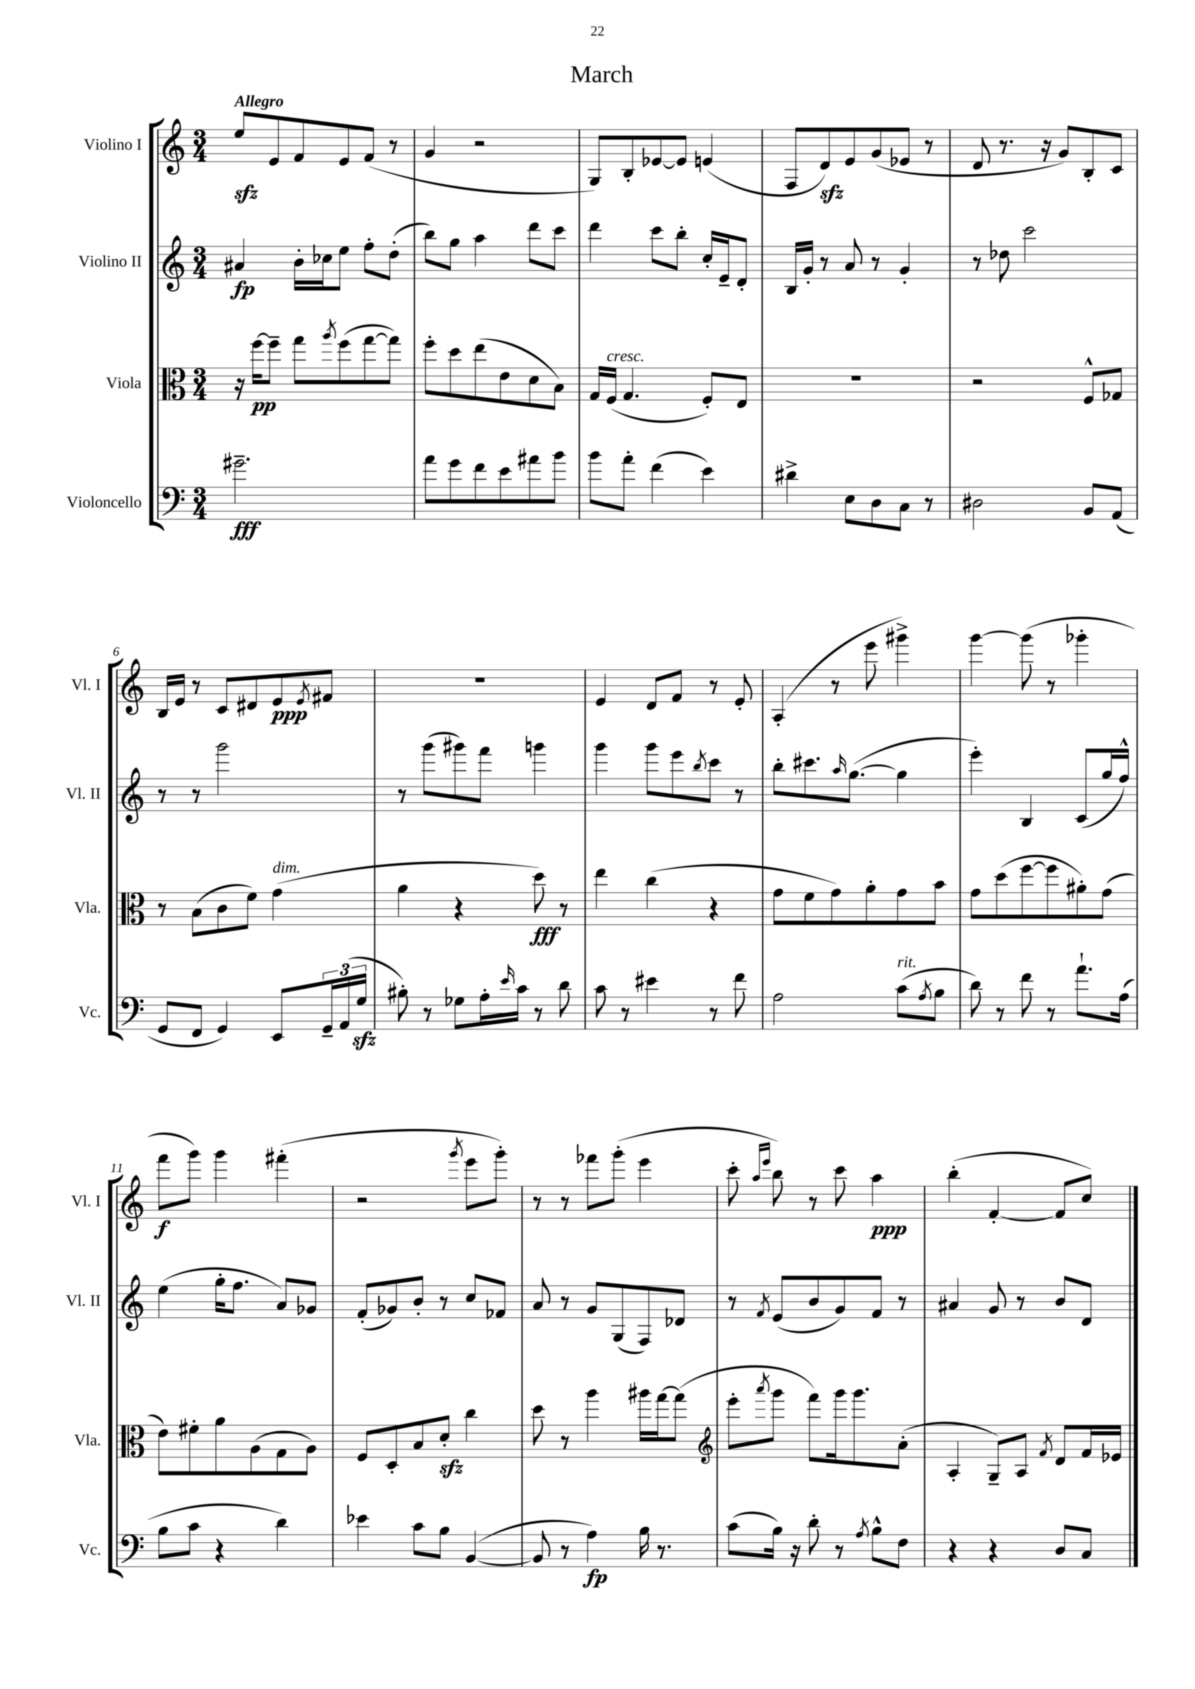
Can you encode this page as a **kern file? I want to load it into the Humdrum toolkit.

**kern	**dynam	**kern	**dynam	**kern	**dynam	**kern	**dynam
*part4	*part4	*part3	*part3	*part2	*part2	*part1	*part1
*staff4	*staff4	*staff3	*staff3	*staff2	*staff2	*staff1	*staff1
*I"Violoncello	*	*I"Viola	*	*I"Violino II	*	*I"Violino I	*
*I'Vc.	*	*I'Vla.	*	*I'Vl. II	*	*I'Vl. I	*
*clefF4	*	*clefC3	*	*clefG2	*	*clefG2	*
*k[]	*	*k[]	*	*k[]	*	*k[]	*
*M3/4	*	*M3/4	*	*M3/4	*	*M3/4	*
=1	=1	=1	=1	=1	=1	=1	=1
!	!	!	!	!	!	!LO:TX:a:B:t=Allegro	!
2.g#X~\	fff	16r	.	4a#X/	fp	8eezz/L	.
.	.	[16ff\KL	pp	.	.	.	.
.	.	8ff~\J]	.	.	.	8e/	.
.	.	8gg\L	.	16b'\LL	.	8f/	.
.	.	.	.	16cc-X\J	.	.	.
.	.	8qaa/	.	.	.	.	.
.	.	(8ff\	.	8ee\J	.	8e/	.
.	.	[8gg\	.	8ff'\L	.	(8f/J	.
.	.	8gg\J])	.	(8dd'\J	.	8r	.
=2	=2	=2	=2	=2	=2	=2	=2
8a\L	.	8ff'\L	.	8bb\L)	.	4g/	.
8g\	.	8dd\	.	8gg\J	.	.	.
8f\	.	(8ee\	.	4aa\	.	2r	.
8e\	.	8e\	.	.	.	.	.
8a#X\	.	8d\	.	8ddd\L	.	.	.
8b\J	.	8B\J)	.	8ccc\J	.	.	.
=3	=3	=3	=3	=3	=3	=3	=3
8b\L	.	16G/LL	.	4ddd\	.	8G/L)	.
!	!	!LO:TX:a:i:t=cresc.	!	!	!	!	!
.	.	(16F/JJ	.	.	.	.	.
8a'\J	.	4.G/	.	.	.	8B'/	.
(4f\	.	.	.	8ccc\L	.	[8e-X/	.
.	.	.	.	8bb'\J	.	8e-/J]	.
4e\)	.	8F'/L)	.	16cc'/LL	.	(4en/	.
.	.	.	.	16e~/J	.	.	.
.	.	8E/J	.	8d'/J	.	.	.
=4	=4	=4	=4	=4	=4	=4	=4
4d#X^\	.	2.r	.	16B/LL	.	8F/L	.
.	.	.	.	16g'/JJ	.	.	.
.	.	.	.	8r	.	8dzz/)	.
8E\L	.	.	.	8a/	.	8e/	.
8D\	.	.	.	8r	.	(8g/	.
8C\J	.	.	.	4g'/	.	8e-X/J	.
8r	.	.	.	.	.	8r	.
=5	=5	=5	=5	=5	=5	=5	=5
2D#X\	.	2r	.	8r	.	8d/	.
.	.	.	.	8dd-X\	.	8.r	.
.	.	.	.	2ccc\	.	.	.
.	.	.	.	.	.	16r	.
.	.	.	.	.	.	8g/L)	.
8BB/L	.	8F^^/L	.	.	.	8B'/	.
(8AA/J	.	8G-X/J	.	.	.	8c/J	.
!!LO:LB:g=z
=6	=6	=6	=6	=6	=6	=6	=6
8GG/L	.	8r	.	8r	.	16B/LL	.
.	.	.	.	.	.	16e/JJ	.
8FF/J	.	(8B\L	.	8r	.	8r	.
4GG/)	.	8c\	.	2ggg\	.	8c/L	.
.	.	8f\J)	.	.	.	8d#X/	.
!	!	!LO:TX:a:i:t=dim.	!	!	!	!	!
8EE/L	.	(4g\	.	.	.	8e/	ppp
.	.	.	.	.	.	8qe/	.
24GG~/L	.	.	.	.	.	8f#X/J	.
(24AA/	.	.	.	.	.	.	.
24Gzz/JJ	.	.	.	.	.	.	.
=7	=7	=7	=7	=7	=7	=7	=7
8B#X'\)	.	4a\	.	8r	.	2.r	.
8r	.	.	.	(8ggg\L	.	.	.
8G-X\L	.	4r	.	8ggg#X\)	.	.	.
16A'\L	.	.	.	8fff\J	.	.	.
16qqe/	.	.	.	.	.	.	.
16c\JJ	.	.	.	.	.	.	.
8r	.	8dd\)	fff	4gggn\	.	.	.
8d\	.	8r	.	.	.	.	.
=8	=8	=8	=8	=8	=8	=8	=8
8c\	.	4ee\	.	4ggg\	.	4e/	.
8r	.	.	.	.	.	.	.
4e#X\	.	(4cc\	.	8ggg\L	.	8d/L	.
.	.	.	.	8eee\	.	8f/J	.
.	.	.	.	8qbb/	.	.	.
8r	.	4r	.	8ccc\J	.	8r	.
8f\	.	.	.	8r	.	8e'/	.
=9	=9	=9	=9	=9	=9	=9	=9
2A\	.	8g\L	.	8bb'\L	.	(4A'/	.
.	.	8f\	.	8.ccc#X\	.	.	.
.	.	8g\)	.	.	.	8r	.
.	.	.	.	16qqaa/	.	.	.
.	.	.	.	([8.gg\J	.	.	.
.	.	8a'\	.	.	.	8eee\	.
!LO:TX:a:i:t=rit.	!	!	!	!	!	!	!
(8c\L	.	8g\	.	4gg\]	.	4ggg#X^\)	.
8qA/	.	.	.	.	.	.	.
8B\J	.	8b\J	.	.	.	.	.
=10	=10	=10	=10	=10	=10	=10	=10
8d\)	.	8g\L	.	4eee'\)	.	[4ggg\	.
8r	.	(8dd\	.	.	.	.	.
8f\	.	[8ff\	.	4B/	.	(8ggg\]	.
8r	.	8ff\]	.	.	.	8r	.
8.a`\L	.	8a#X'\)	.	(8c/L	.	4ggg-X'\	.
.	.	(8g\J	.	16gg/L	.	.	.
(16A\Jk	.	.	.	16ff^^/JJ)	.	.	.
!!LO:LB:g=z
=11	=11	=11	=11	=11	=11	=11	=11
8B\L	.	8e\L)	.	(4ee\	.	8fff\L	f
8c\J	.	8f#X'\	.	.	.	8ggg\J)	.
4r	.	8a\	.	16gg'\KL	.	4ggg\	.
.	.	.	.	8.ff\J	.	.	.
.	.	(8A\	.	.	.	.	.
4d\)	.	8G\	.	8a/L)	.	(4fff#X'\	.
.	.	8A\J)	.	8g-X/J	.	.	.
=12	=12	=12	=12	=12	=12	=12	=12
4e-X\	.	8F/L	.	(8f'/L	.	2r	.
.	.	8D'/	.	8g-X/)	.	.	.
8c\L	.	8B/	.	8b'/J	.	.	.
8B\J	.	8dzz'/J	.	8r	.	.	.
.	.	.	.	.	.	8qggg/	.
([4BB/	.	4cc\	.	8cc/L	.	8eee\L	.
.	.	.	.	8f-X/J	.	8ggg'\J)	.
=13	=13	=13	=13	=13	=13	=13	=13
8BB/]	.	8dd\	.	8a/	.	8r	.
8r	.	8r	.	8r	.	8r	.
4A\)	fp	4aa\	.	8g/L	.	8fff-X\L	.
.	.	.	.	(8G/	.	(8ggg'\J	.
16B\	.	16aa#X\LL	.	8F/)	.	4eee\	.
8.r	.	[16gg\J	.	.	.	.	.
.	.	(8gg\J]	.	8d-X/J	.	.	.
=14	=14	=14	=14	=14	=14	=14	=14
*	*	*clefG2	*	*	*	*	*
(8c\L	.	8eee'\L	.	8r	.	8ccc'\	.
.	.	.	.	.	.	16qqaa/LL	.
.	.	8qaaa/	.	8qf/	.	16qqeee/JJ	.
16B\Jk)	.	8ggg\J	.	(8e/L	.	8bb\)	.
16r	.	.	.	.	.	.	.
8d'\	.	8fff\L)	.	8b/	.	8r	.
8r	.	16ggg\k	.	8g/)	.	8ccc\	.
.	.	8.ggg\	.	.	.	.	.
8qA/	.	.	.	.	.	.	.
8B^^\L	.	.	.	8f/J	.	4aa\	ppp
8F\J	.	(8a'\J	.	8r	.	.	.
=15	=15	=15	=15	=15	=15	=15	=15
4r	.	4A'/	.	4a#X/	.	(4bb'\	.
4r	.	8G~/L)	.	8g/	.	[4f'/	.
.	.	8A/J	.	8r	.	.	.
.	.	8qf/	.	.	.	.	.
8D/L	.	8d/L	.	8b/L	.	8f/L]	.
8C/J	.	16f/L	.	8d/J	.	8cc/J)	.
.	.	16e-X/JJ	.	.	.	.	.
==	==	==	==	==	==	==	==
*-	*-	*-	*-	*-	*-	*-	*-
